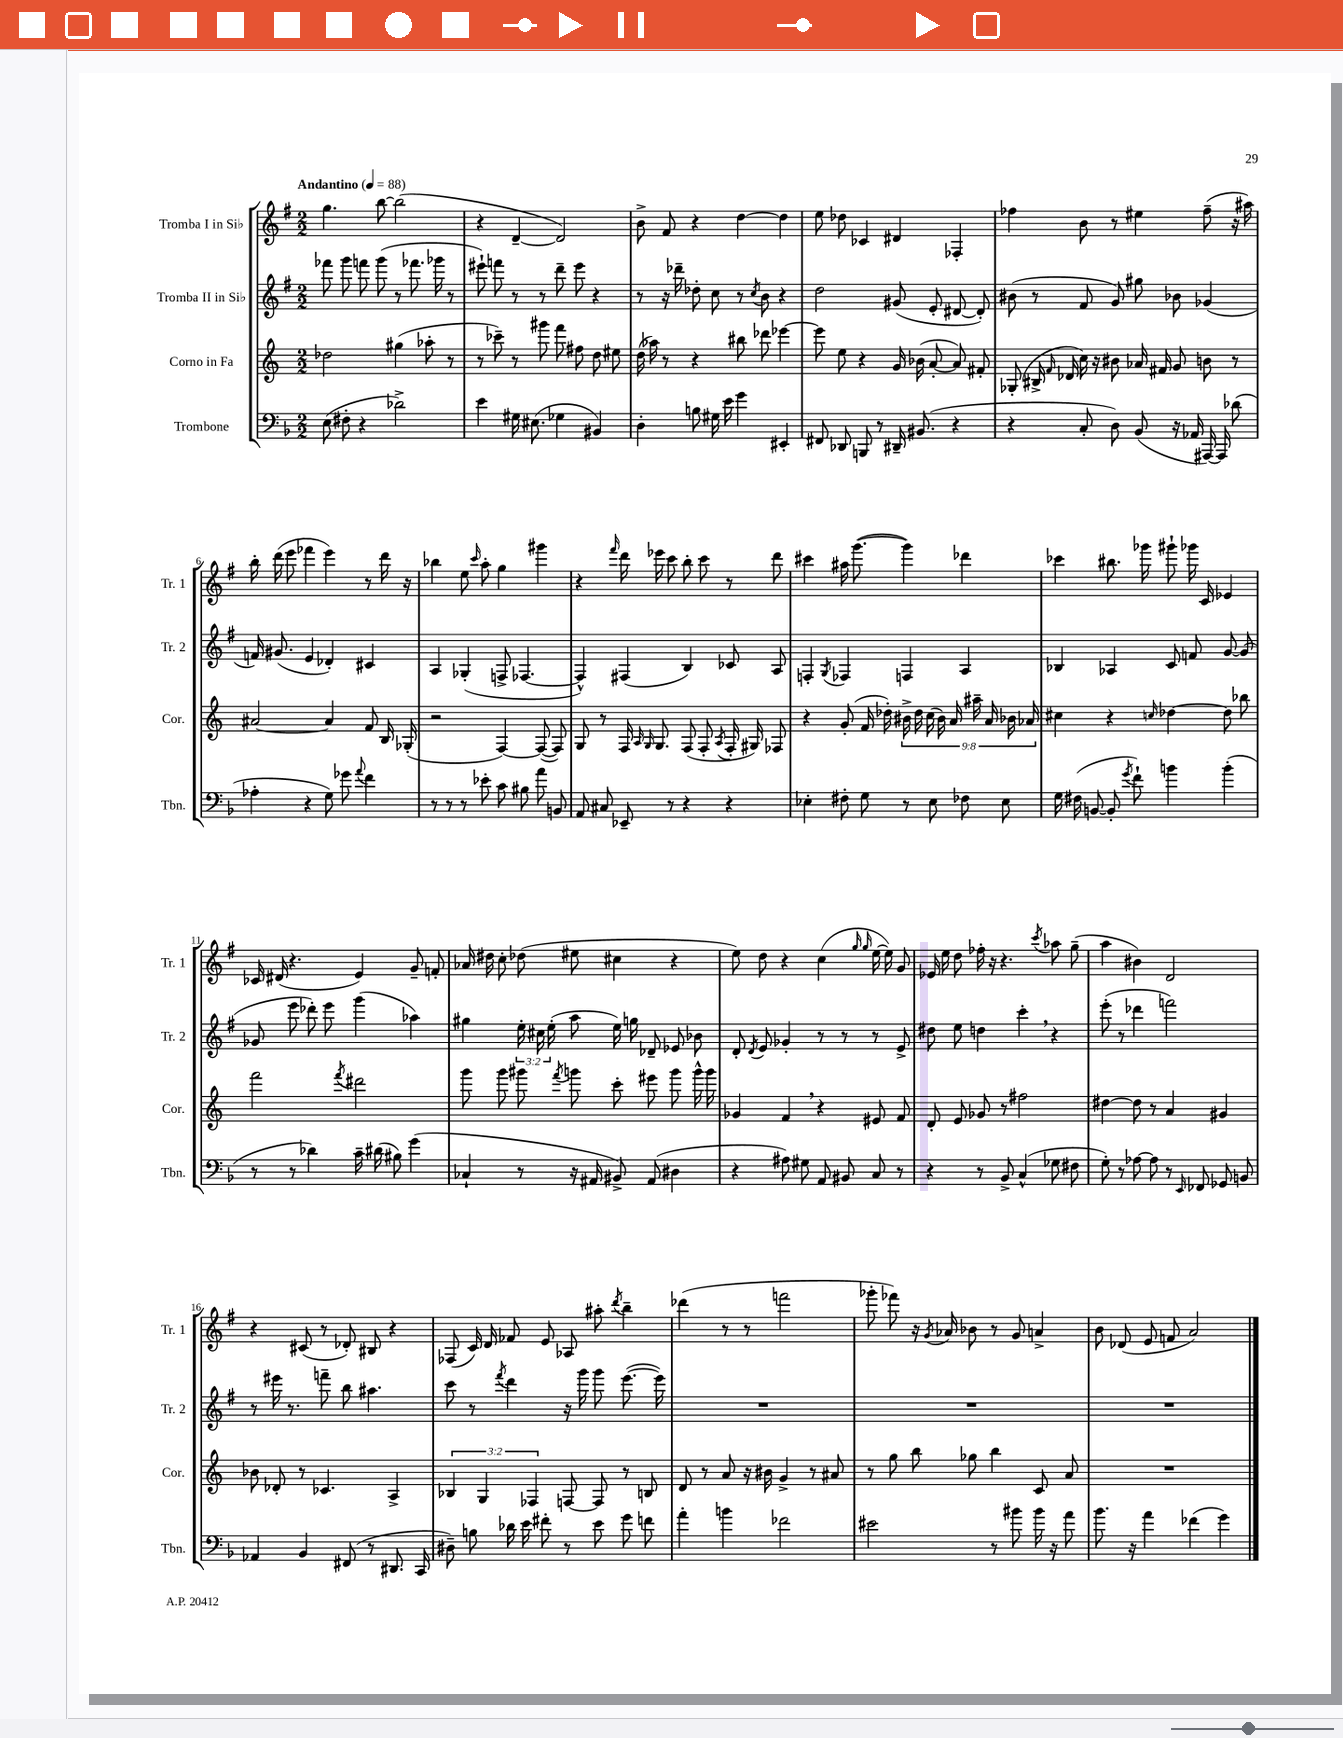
<<
\new StaffGroup <<
\new Staff = "s0" \with { instrumentName = "Tromba I in Sib" shortInstrumentName = "Tr. 1" } {
    \clef treble \key g \major \numericTimeSignature \time 2/2 \tempo "Andantino" 4 = 88
    \autoBeamOff g''4. b''8~ b''2( |
    r4 d'4~-- d'2) |
    b'8-> fis'8 r4 d''4~ d''4 |
    e''8 des''8 ces'4 dis'4 fes4-. |
    fes''4 b'8 r8 eis''4 fes''8--( r16 ais''16) |
    b''16-. d'''16( e'''8 fes'''4 e'''4) r8 d'''16 r16 |
    bes''4 e''8 \grace { c'''16 } a''8-. g''4 gis'''4 |
    r4 \grace { fis'''16 } d'''16 ees'''16 c'''8 b''8-. c'''8 r8 d'''8 |
    cis'''4 ais''16 g'''8.~( g'''4) des'''4 |
    ces'''4 bis''8. ges'''16 gis'''8-! ges'''16 c'16 ees'4 |
    ces'16 dis'16( r4. e'4) g'8-- f'8-. |
    aes'16 dis''16 c''8-. des''8( eis''8 cis''4 r4 |
    e''8) d''8 r4 c''4( \grace { g''16 g''16 } e''16~ e''16) g'8 |
    ees'16 e''16 d''8 fes''16-. r16 r4. \acciaccatura { c'''8 } aes''8 g''8--( |
    a''4 bis'4) d'2 |
    r4 cis'8( r8 des'8-.) bis8 r4 |
    fes8( c'16) d'16 fes'8 e'8 aes8 ais''8-. \acciaccatura { d'''8 } b''4-- |
    des'''4( r8 r8 f'''2 |
    ges'''8-. fes'''8) r16 \acciaccatura { g'8 } aes'16 bes'8 r8 g'8 a'4-> |
    b'8 des'8( e'8 f'8 a'2) \bar "|." |
}
\new Staff = "s1" \with { instrumentName = "Tromba II in Sib" shortInstrumentName = "Tr. 2" } {
    \clef treble \key g \major \numericTimeSignature \time 2/2 \override Staff.TupletNumber.text = #tuplet-number::calc-fraction-text
    \autoBeamOff fes'''8 g'''8 f'''8 g'''8( r8 fes'''8. ges'''16 r8 |
    eis'''8-!) f'''8 r8 r8 d'''8-- eis'''8 r4 |
    r8 r16 des'''16-- des''8-. c''8 r8 \acciaccatura { c''8 } b'8 r4 |
    d''2 gis'8( e'8-. dis'8~ dis'8-.) |
    bis'8( r8 fis'8 g'8) gis''8 bes'8 ges'4( |
    f'16) gis'8.( e'4 des'4-.) cis'4 |
    a4 ges4-.( f8-> fes4.~ |
    fes4-^) fis4( b4) ces'8 a8 |
    f4-. \acciaccatura { g8 } fes4 f4 a4 |
    bes4 aes4 c'8 f'8 g'8~ g'8( |
    ges'8 e'''8 des'''8-.) e'''8 g'''4( aes''4) |
    gis''4 \tuplet 3/2 { e''16-. cis''16 e''16-.( } a''8 e''16) g''16 des'8-- ees'8 bes'8 |
    d'8-. \acciaccatura { d'8 } e'8 ges'4-. r8 r8 r8 e'8-> |
    dis''8 e''8 d''4 c'''4-. \breathe r4 |
    e'''8-.( r8 des'''4 f'''2) |
    r8 eis'''16 r8. f'''8-- b''8 ais''4. |
    c'''8 r8 \acciaccatura { fis'''8 } d'''4 r16 g'''16 g'''8 e'''8.~( e'''16) |
    R1 |
    R1 |
    R1 \bar "|." |
}
\new Staff = "s2" \with { instrumentName = "Corno in Fa" shortInstrumentName = "Cor." } {
    \clef treble \key c \major \numericTimeSignature \time 2/2 \override Staff.TupletNumber.text = #tuplet-number::calc-fraction-text
    \autoBeamOff des''2 gis''4( aes''8-. r8 |
    r8 ces'''8--) r8 gis'''8 f'''8 fis''8 d''8 eis''8 |
    d''16( aes''16) r8 r4 bis''8 des'''8 ees'''4~ |
    ees'''8 e''8 r4 g'16 bes'16( a'8~-. a'8) fis'8-. |
    ges8-.( bis16-> \grace { f'16 } des'16 c''16) r16 bis'8 aes'16 fis'16 g'8 b'8 r8 |
    ais'2~ ais'4 f'8 b16 ges16-.( |
    r2 f4~) f8~( f8) |
    g8 r8 f16 \grace { a16 g16 } g8. f8( f8-. \acciaccatura { a8 } f16-. gis16) fes8 |
    r4 g'8-.( f'16 des''16-.) \tuplet 9/8 { bis'16-> des''16 c''16( bis'16) a'16 ais''16-- a'16 bes'16 aes'16 } |
    cis''4 r4 \grace { c''16 } des''4~ des''8 bes''8 |
    f'''2 \acciaccatura { f'''8 } dis'''2 |
    g'''8 g'''8 gis'''8 \acciaccatura { f'''8 } g'''8 c'''8-. eis'''8 g'''8 g'''16-^ g'''16 |
    ges'4 f'4 \breathe r4 eis'8 f'8 |
    d'8-. e'8 ges'8 r8 fis''2 |
    dis''4~ dis''8 r8 a'4 gis'4 |
    bes'8 des'8-. r8 ces'4. a4-> |
    \tuplet 3/2 { bes4 g4 fes4 } f8~ f8 r8 b8 |
    d'8 r8 a'8 r16 bis'16 g'4-> r8 ais'8 |
    r8 g''8 b''8 ges''8 b''4 c'8 a'8 |
    R1 \bar "|." |
}
\new Staff = "s3" \with { instrumentName = "Trombone" shortInstrumentName = "Tbn." } {
    \clef bass \key f \major \numericTimeSignature \time 2/2
    \autoBeamOff e8( fis8-. r4 des'2->) |
    e'4 gis16 eis8.( ges4 bis,4) |
    d4-. b8 gis16 e'16 g'4 eis,4-. |
    fis,8 des,8 b,,8 r8 dis,16-- bis,8.( r4 |
    r4 c8-. d8) bes,8( r16 aes,16 ais,,16~) ais,,16 des'8( |
    aes4-. r4 g8) ges'8 \appoggiatura { a'8 } f'4 |
    r8 r8 r8 ees'8-. c'8 bis8 a'8 b,8 |
    a,8 cis8 ees,8-- r8 r4 r4 |
    ees4-. fis8-. g8 r8 ees8 fes8 ees8 |
    g16 fis16( b,8~ b,8-. \acciaccatura { g'8 } f'8-!) b'4 b'4-.( |
    r8 r8 des'4) c'16-- dis'16( bis8) g'4( |
    ces4-! r8 r16 ais,16 bis,8->) ais,8( dis4 |
    r4 ais8) gis8 a,8 bis,8 c8 r8 |
    r4 r8 bes,8-> c4-^( ges8 fis8 |
    g8-.) r8 aes8~ aes8 r8 \grace { e,16 } fes,8 ges,8 b,8 |
    aes,4 bes,4 fis,8( r8 dis,8. c,16 |
    dis8--) b8 des'16 e'16 fis'8-. r8 e'8 g'8 f'8 |
    a'4-. b'4 fes'2 |
    eis'2 r8 bis'8 bis'16 r16 a'8 |
    bes'8. r16 a'4 fes'4( g'4) \bar "|." |
}
>>
>>
